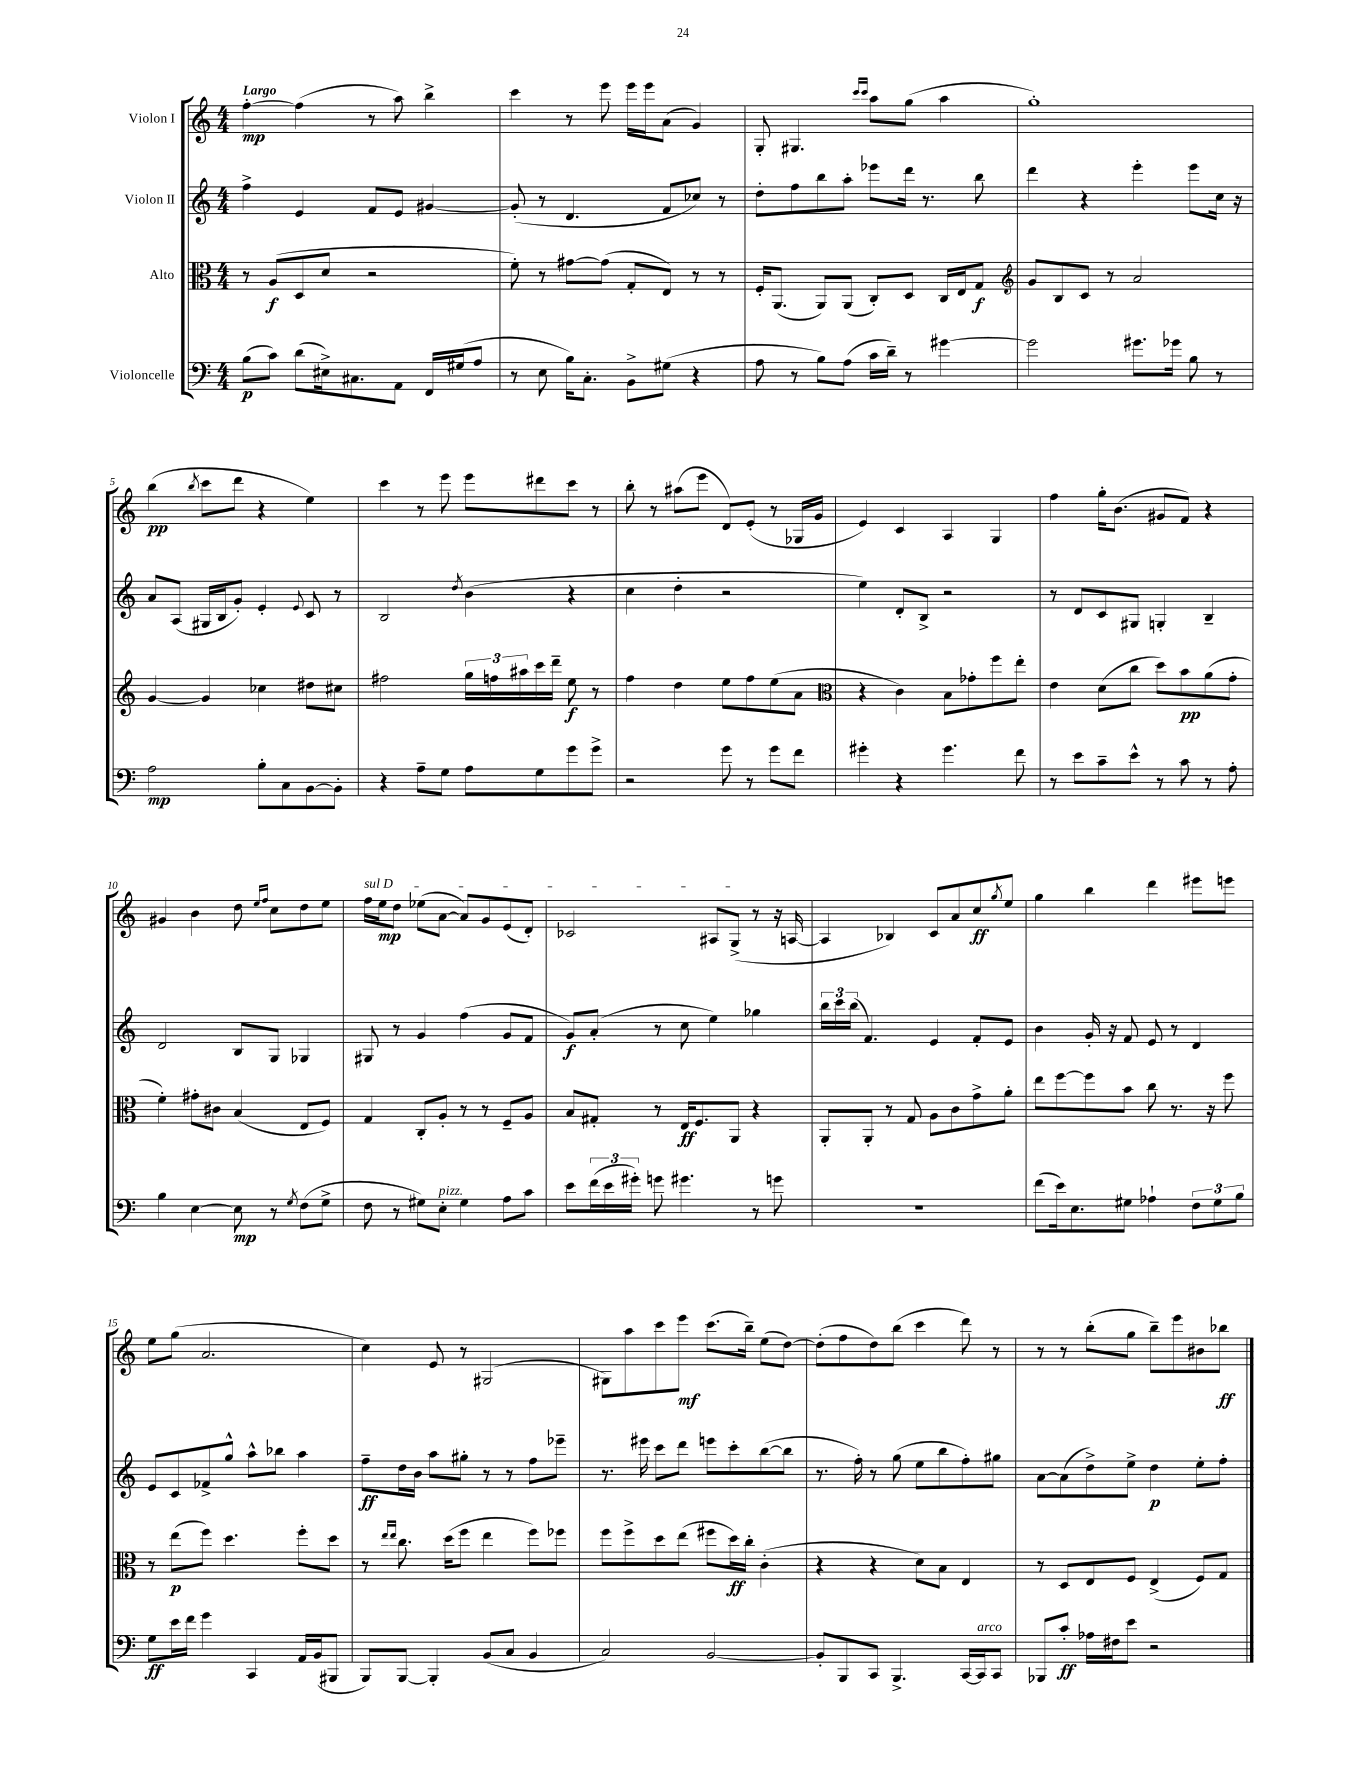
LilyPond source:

<<
\new StaffGroup <<
\new Staff = "s0" \with { instrumentName = "Violon I" } {
    \clef treble \key c \major \numericTimeSignature \time 4/4 \tempo "Largo"
    f''4~-.\mp f''4( r8 a''8) b''4-> |
    c'''4 r8 e'''8 e'''16 e'''16 a'8( g'4) |
    g8-. gis4. \grace { c'''16 c'''16 } a''8 g''8( a''4 |
    g''1-.) |
    b''4\pp( \acciaccatura { b''8 } c'''8 d'''8 r4 e''4) |
    c'''4 r8 e'''8 e'''8 dis'''8 c'''8 r8 |
    b''8-. r8 ais''8( e'''8 d'8) e'8-.( r8 ges16 g'16 |
    e'4) c'4 a4 g4 |
    f''4 g''16-. b'8.( gis'8 f'8) r4 |
    gis'4 b'4 d''8 \grace { e''16 f''16 } c''8 d''8 e''8 |
    \once \override TextSpanner.bound-details.left.text = \markup { \italic "sul D" } f''16\startTextSpan e''16\mp d''8 ees''8( a'8~ a'8) g'8 e'8( d'8-.) |
    ces'2 ais8 g8->\stopTextSpan( r8 r16 a16~ |
    a4 bes4) c'8 a'8 c''8\ff \acciaccatura { g''8 } e''8 |
    g''4 b''4 d'''4 eis'''8 e'''8 |
    e''8 g''8( a'2. |
    c''4) e'8 r8 gis2( |
    gis8) a''8 c'''8 e'''8\mf c'''8.( b''16--) e''8( d''8~) |
    d''8-.( f''8 d''8) b''8( c'''4 d'''8) r8 |
    r8 r8 b''8-.( g''8 b''8--) e'''8 bis'8 bes''8\ff \bar "|." |
}
\new Staff = "s1" \with { instrumentName = "Violon II" } {
    \clef treble \key c \major \numericTimeSignature \time 4/4
    f''4-> e'4 f'8 e'8 gis'4~ |
    gis'8-.( r8 d'4. f'8 ces''8) r8 |
    d''8-. f''8 b''8 a''8-. ees'''8 d'''16 r8. b''8 |
    d'''4 r4 e'''4-. e'''8 c''16 r16 |
    a'8 a8( gis16 b16 g'8-.) e'4-. \appoggiatura { e'8 } c'8 r8 |
    b2 \acciaccatura { d''8 } b'4( r4 |
    c''4 d''4-. r2 |
    e''4) d'8-. b8-> r2 |
    r8 d'8 c'8 gis8 g4-. b4-- |
    d'2 b8 g8 ges4 |
    gis8 r8 g'4 f''4( g'8 f'8 |
    g'8\f) a'8-.( r8 c''8 e''4) ges''4 |
    \tuplet 3/2 { b''16 c'''16 b''16( } f'4.) e'4 f'8-. e'8 |
    b'4 g'16-. r16 f'8 e'8 r8 d'4 |
    e'8 c'8 fes'8-> g''8-^ a''8-^ bes''8 a''4 |
    f''8--\ff d''16 b'16 a''8 gis''8-. r8 r8 f''8 ees'''8-- |
    r8. eis'''16 c'''8 d'''8 e'''8 c'''8-. b''8~( b''8 |
    r8. f''16-.) r8 g''8( e''8 b''8 f''8-.) gis''8 |
    a'8~ a'8( d''8->) e''8-> d''4\p e''8-. f''8-. \bar "|." |
}
\new Staff = "s2" \with { instrumentName = "Alto" } {
    \clef alto \key c \major \numericTimeSignature \time 4/4
    r8 a8\f( d8 d'8 r2 |
    f'8-.) r8 gis'8~ gis'8( g8-. e8) r8 r8 |
    f16-. a,8.( a,8) a,8( c8-.) d8 c16 e16 g8\f |
    \clef treble g'8 b8 c'8 r8 a'2 |
    g'4~ g'4 ces''4 dis''8 cis''8 |
    fis''2 \tuplet 3/2 { g''16 f''16 ais''16 } c'''16 d'''16-- e''8\f r8 |
    f''4 d''4 e''8 f''8 e''8( a'8 |
    \clef alto r4 c'4) b8 ges'8-. f''8 e''8-. |
    e'4 d'8( c''8 d''8) b'8\pp a'8( g'8-. |
    f'4-.) gis'8-. cis'8 b4( e8 f8) |
    g4 c8-. a8-. r8 r8 f8-- a8 |
    b8 gis8-. r8 e16\ff f8. a,8 r4 |
    a,8-. a,8-. r8 g8 a8 c'8 g'8-> a'8-. |
    e''8 f''8~ f''8 b'8 c''8 r8. r16 f''8 |
    r8 e''8\p( f''8) d''4. f''8-. d''8 |
    r8 \grace { e''16 e''16 } c''8. d''16( f''8 e''4 f''8) fes''8 |
    f''8 f''8-> d''8 e''8( fis''8 d''16\ff) c''16-. c'4-.( |
    r4 r4 d'8) b8 e4 |
    r8 d8 e8 f8 e4->( f8) g8 \bar "|." |
}
\new Staff = "s3" \with { instrumentName = "Violoncelle" } {
    \clef bass \key c \major \numericTimeSignature \time 4/4
    b8\p( c'8) d'8( eis16->) cis8. a,8 f,16 gis16( a8 |
    r8 e8 b16) c8.-. b,8-> gis8( r4 |
    a8 r8 b8) a8( c'16 d'16--) r8 gis'4~ |
    gis'2 gis'8. ges'16 b8 r8 |
    a2\mp b8-. c8 b,8~ b,8-. |
    r4 a8-- g8 a8 g8 g'8 g'8-> |
    r2 g'8 r8 g'8 f'8 |
    gis'4-. r4 gis'4. f'8 |
    r8 e'8 c'8-- e'8-^ r8 c'8 r8 a8-. |
    b4 e4~ e8\mp r8 \acciaccatura { g8 } f8( g8-> |
    f8 r8 gis8) e8-.^\markup { \italic "pizz." } gis4 a8 c'8 |
    e'8 \tuplet 3/2 { f'16( e'16 gis'16-.) } g'8 gis'4. r8 g'8 |
    R1 |
    f'8( e'16) e8. gis8 aes4-! \tuplet 3/2 { f8 gis8 b8 } |
    g8\ff e'16 f'16 g'4 c,4 a,16 b,16( bis,,8 |
    b,,8) b,,8~ b,,4-. b,8( c8 b,4 |
    c2) b,2~ |
    b,8-. b,,8 c,8 b,,4.-> c,16~ c,16^\markup { \italic "arco" } c,8 |
    bes,,8 c'8-.\ff aes16 fis16 e'8 r2 \bar "|." |
}
>>
>>
